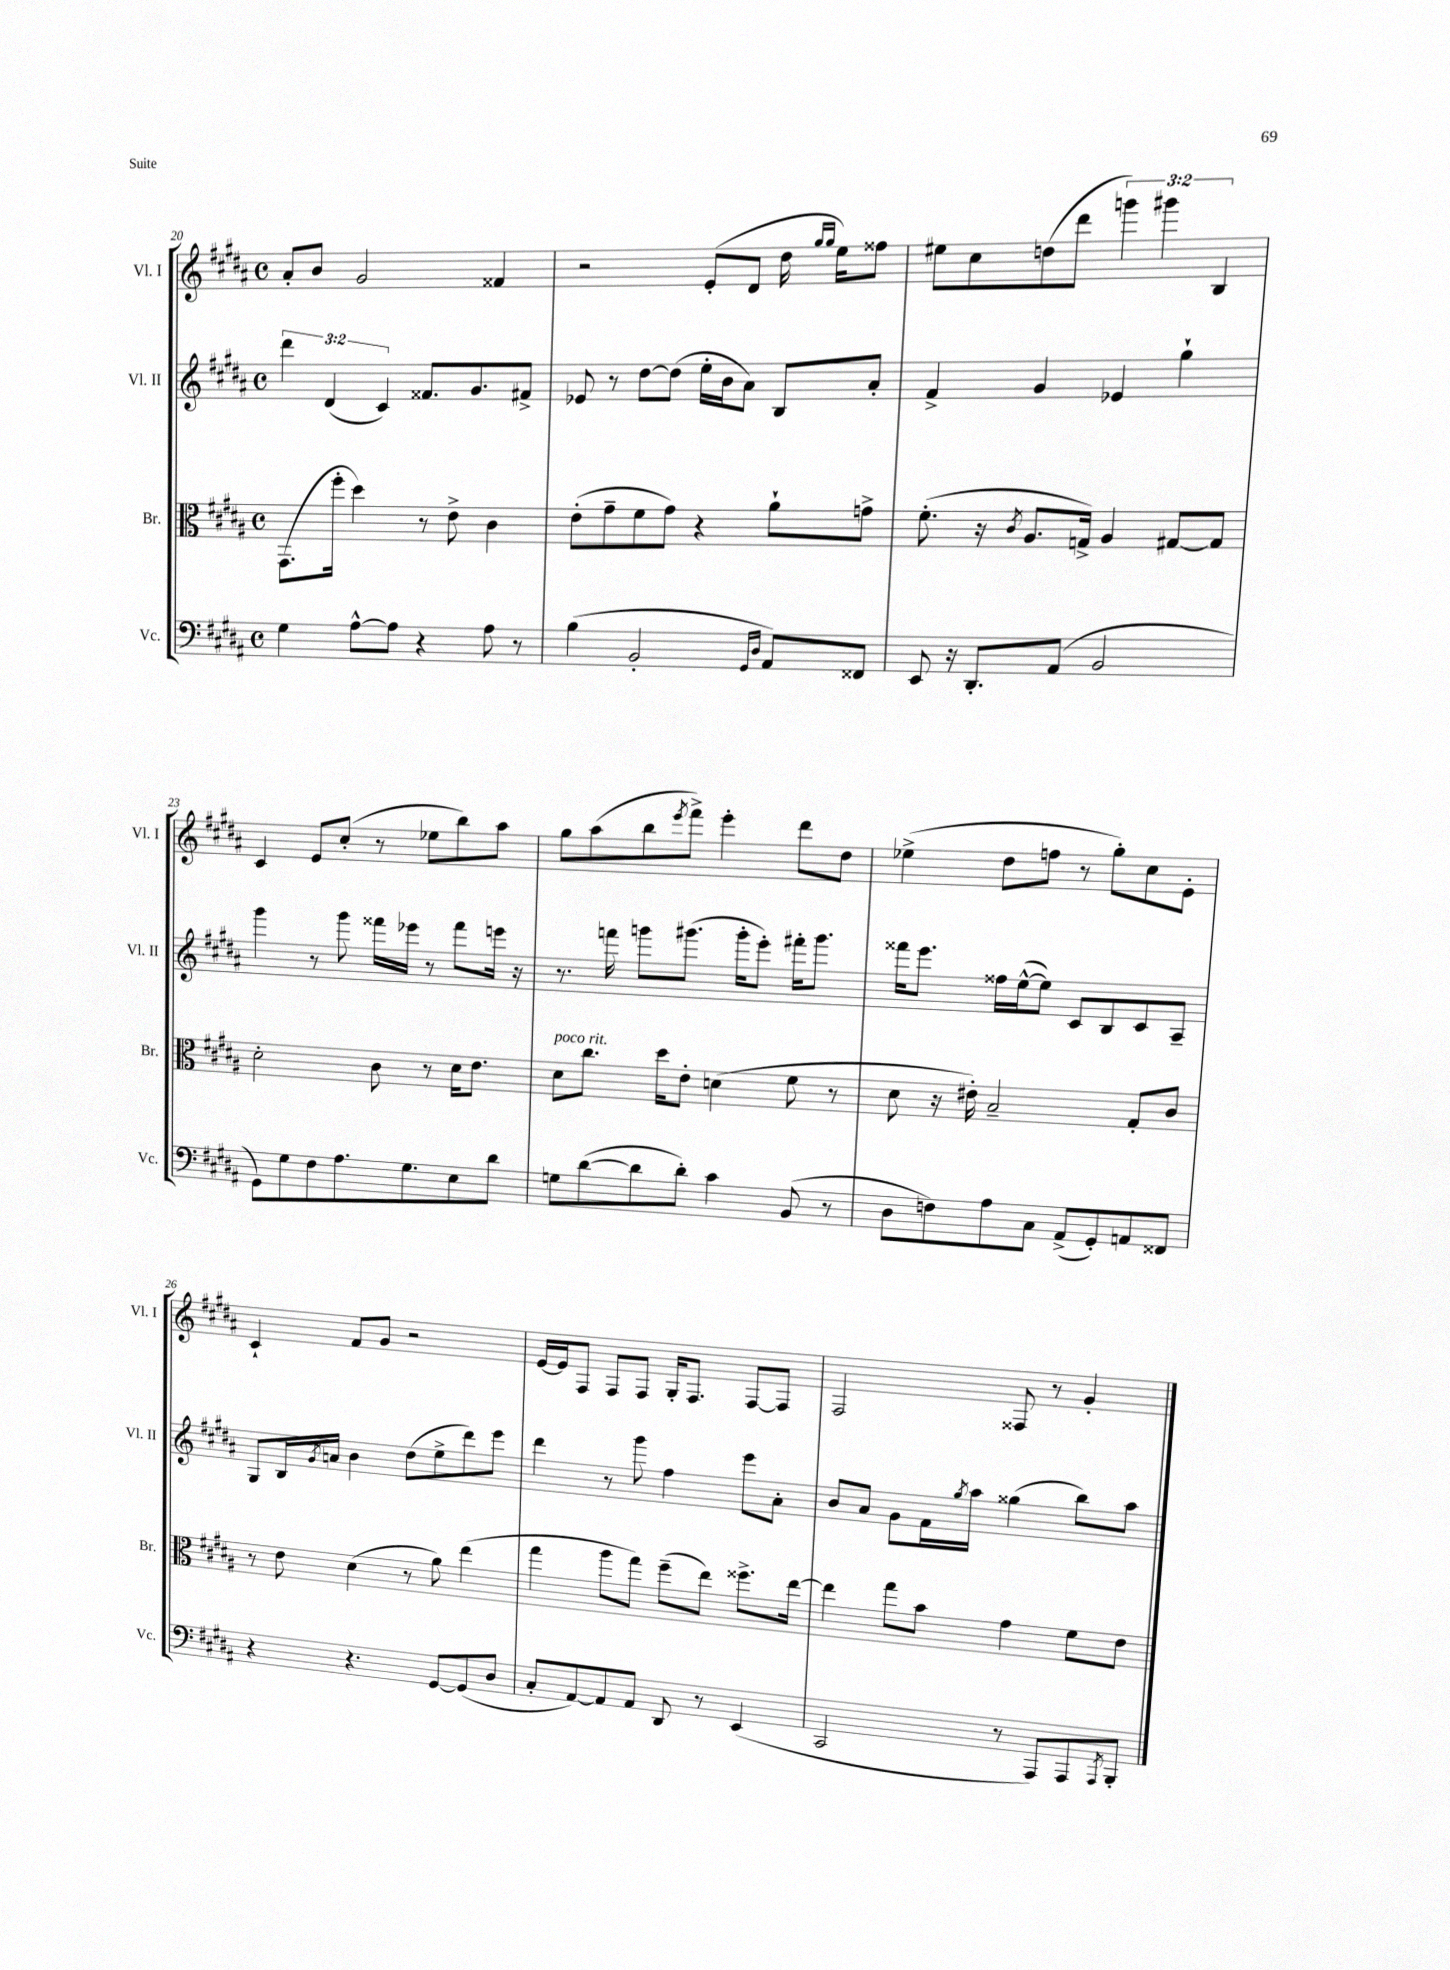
<<
\new StaffGroup <<
\new Staff = "s0" \with { instrumentName = "Vl. I" shortInstrumentName = "Vl. I" } {
    \clef treble \key b \major \defaultTimeSignature \time 4/4 \override Staff.TupletNumber.text = #tuplet-number::calc-fraction-text
    ais'8-. b'8 gis'2 fisis'4 |
    r2 e'8-.( dis'8 dis''16 \grace { gis''16 gis''16 } e''16) fisis''8 |
    eis''8 cis''8 d''8( dis'''8 \tuplet 3/2 { g'''4) gis'''4 b4 } |
    cis'4 e'8 cis''8-.( r8 ees''8 b''8) ais''8 |
    gis''8 ais''8( b''8 \acciaccatura { e'''8 } fis'''8->) e'''4-. dis'''8 dis''8 |
    ees''4->( dis''8 f''8 r8 gis''8-.) cis''8 e'8-. |
    cis'4-! fis'8 gis'8 r2 |
    e'16~ e'16 fis8 fis8 fis8 gis16-. fis8. fis8~ fis8 |
    fis2 fisis8 r8 gis'4-. \bar "|." |
}
\new Staff = "s1" \with { instrumentName = "Vl. II" shortInstrumentName = "Vl. II" } {
    \clef treble \key b \major \defaultTimeSignature \time 4/4 \override Staff.TupletNumber.text = #tuplet-number::calc-fraction-text
    \tuplet 3/2 { dis'''4 dis'4( cis'4) } fisis'8. gis'8. fis'8-> |
    ees'8 r8 dis''8~ dis''8( e''16-. b'16 ais'8) b8 ais'8-. |
    fis'4-> gis'4 ees'4 gis''4-! |
    gis'''4 r8 gis'''8 fisis'''16 ees'''16 r8 fisis'''8 e'''16 r16 |
    r8. f'''16 g'''8 gis'''8.( gis'''16-. e'''8-.) fis'''16-. gis'''8. |
    fisis'''16 e'''8. fisis''16 e''16~-^( e''8) cis'8 b8 cis'8 ais8-- |
    gis8 b16 \acciaccatura { gis'8 } a'16 b'4 dis''8( e''8-> dis'''8) e'''8 |
    dis'''4 r8 gis'''8 fis''4 e'''8 ais'8-. |
    b'8 ais'8 gis'8 fis'16 \acciaccatura { gis''8 } ais''16 gisis''4( b''8) ais''8 \bar "|." |
}
\new Staff = "s2" \with { instrumentName = "Br." shortInstrumentName = "Br." } {
    \clef alto \key b \major \defaultTimeSignature \time 4/4
    gis,8.( fis''16-. dis''4) r8 e'8-> cis'4 |
    e'8-.( gis'8-- fis'8 gis'8) r4 ais'8-! g'8-> |
    fis'8.-.( r16 \acciaccatura { cis'8 } ais8. g16->) ais4 gis8~ gis8 |
    dis'2-. cis'8 r8 dis'16 e'8. |
    dis'8^\markup { \italic "poco rit." } cis''8. dis''16 e'8-. d'4( fis'8 r8 |
    dis'8 r16 eis'16-.) b2-- gis8-. cis'8 |
    r8 e'8 dis'4( r8 ais'8) e''4( |
    gis''4 ais''8 gis''8) fis''8--( e''8) fisis''8.-> e''16~ |
    e''4 gis''8 b'8 gis'4 fis'8 e'8 \bar "|." |
}
\new Staff = "s3" \with { instrumentName = "Vc." shortInstrumentName = "Vc." } {
    \clef bass \key b \major \defaultTimeSignature \time 4/4
    gis4 ais8~-^ ais8 r4 ais8 r8 |
    b4( b,2-. \grace { gis,16 dis16 } ais,8) fisis,8 |
    e,8 r16 dis,8.-. ais,8( b,2 |
    gis,8) gis8 fis8 ais8. gis8. e8 dis'8 |
    g8 dis'8~( dis'8 dis'8-.) cis'4 b,8( r8 |
    dis8 f8) ais8 cis8 ais,8->( gis,8-.) a,8 fisis,8 |
    r4 r4. gis,8~ gis,8( dis8 |
    cis8-. ais,8~) ais,8 ais,8 dis,8 r8 e,4( |
    cis,2 r8 ais,,8) ais,,8 \acciaccatura { ais,,8 } b,,8-. \bar "|." |
}
>>
>>
\layout { \context { \Score currentBarNumber = #20 } }
